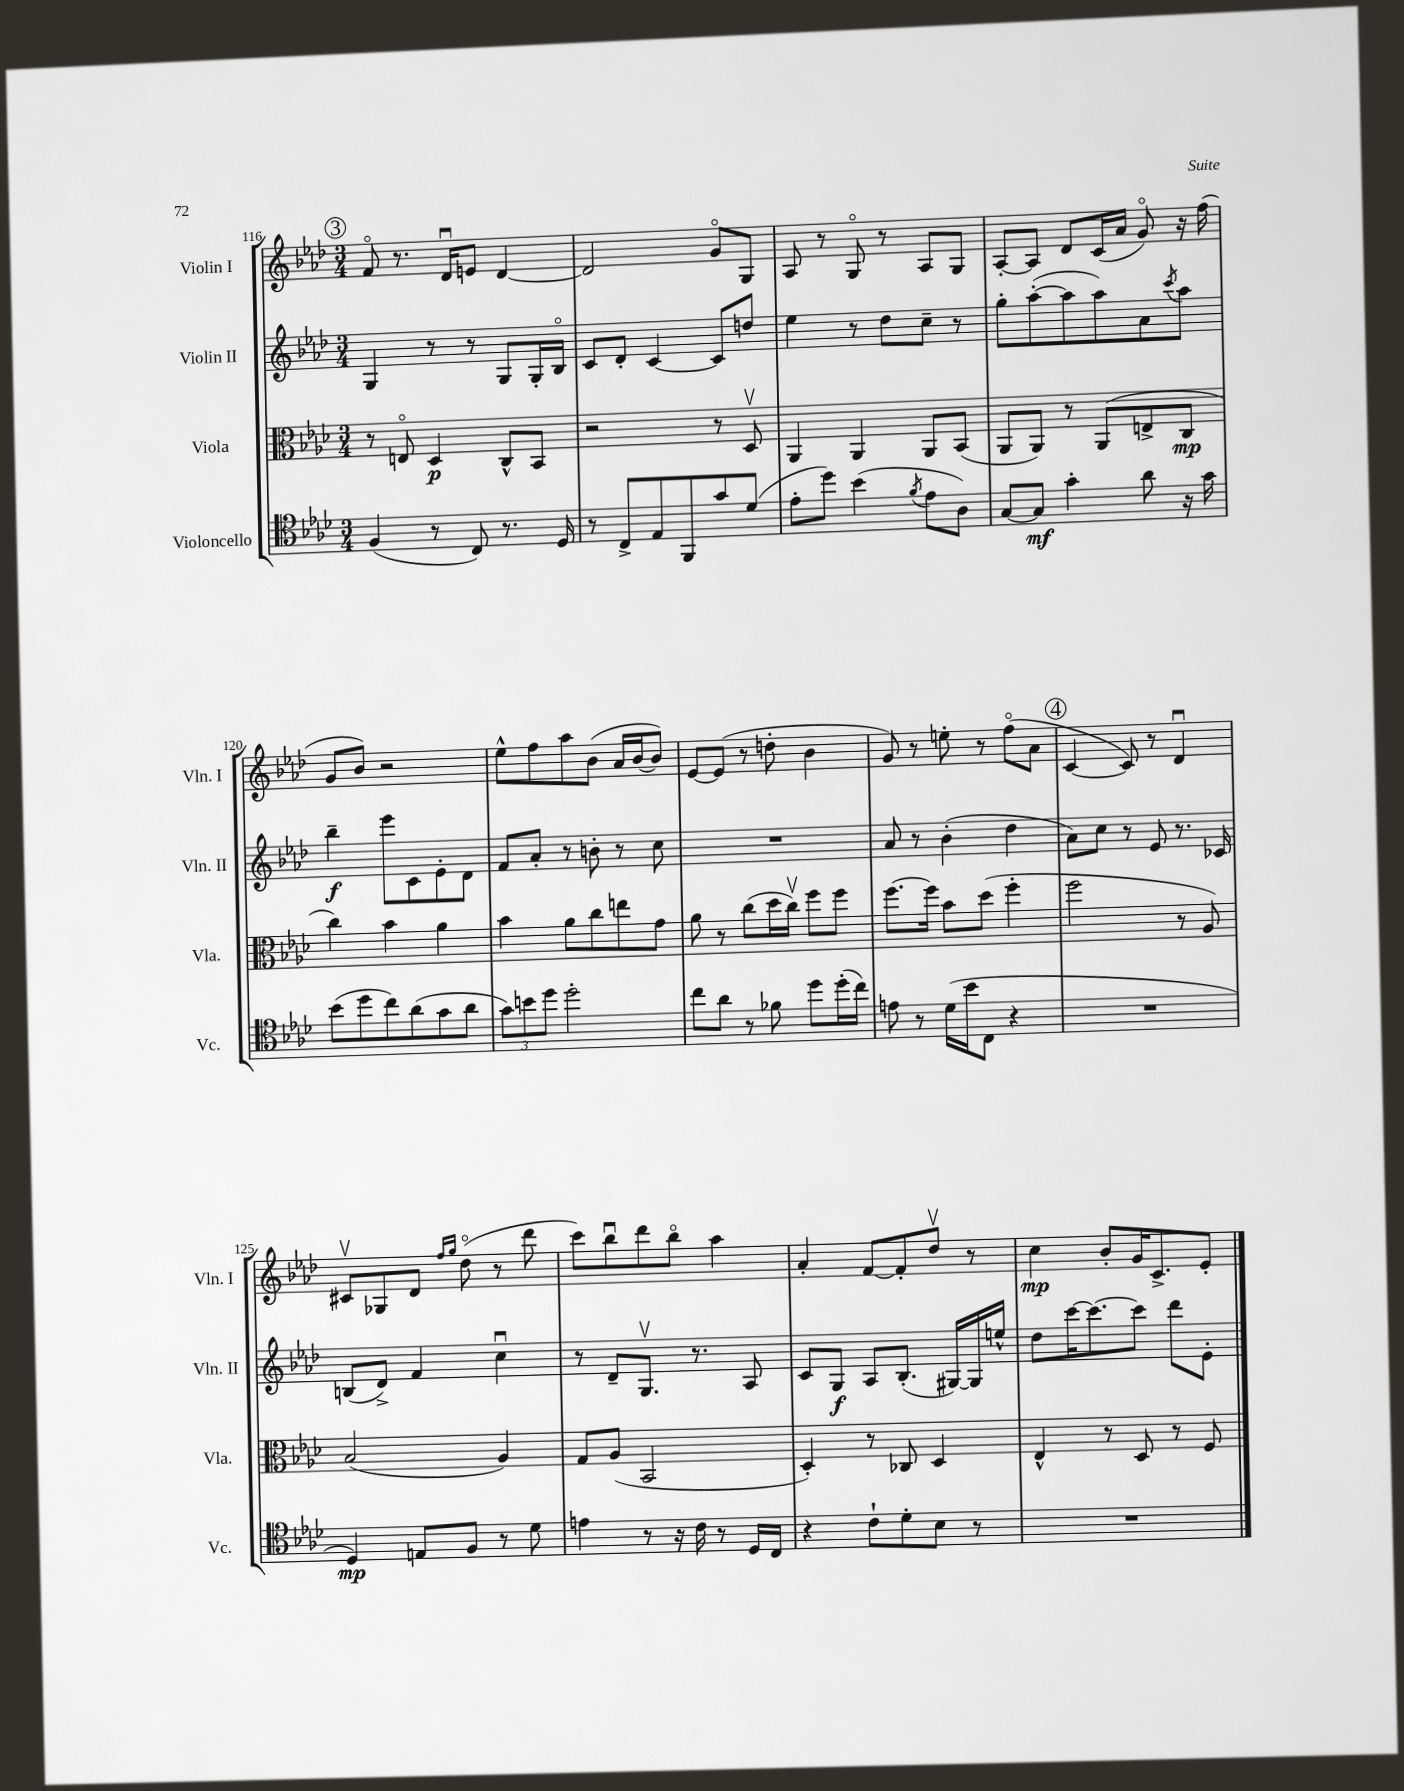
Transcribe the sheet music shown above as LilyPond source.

<<
\new StaffGroup <<
\new Staff = "s0" \with { instrumentName = "Violin I" shortInstrumentName = "Vln. I" } {
    \clef treble \key aes \major \numericTimeSignature \time 3/4
    \mark \markup { \circle "3" } f'8\flageolet r8. des'16\downbow e'8 des'4~ |
    des'2 g'8\flageolet g8 |
    aes8 r8 g8\flageolet r8 aes8 g8 |
    aes8~-. aes8 des'8 c'16( aes'16 g'8\flageolet) r16 f''16( |
    g'8 bes'8) r2 |
    ees''8-^ f''8 aes''8 bes'8( aes'16 bes'16~ bes'8) |
    ees'8~ ees'8( r8 d''8-. bes'4 |
    g'8) r8 e''8-. r8 f''8\flageolet( aes'8 |
    \mark \markup { \circle "4" } c'4~ c'8) r8 des'4\downbow |
    cis'8\upbow ges8 des'8 \grace { f''16 g''16 } des''8\flageolet( r8 des'''8 |
    c'''8) bes''8\downbow des'''8 bes''8\flageolet aes''4 |
    aes'4-. f'8~ f'8-. des''8\upbow r8 |
    c''4\mp bes'8-. g'16 c'8.-> ees'8-. \bar "|." |
}
\new Staff = "s1" \with { instrumentName = "Violin II" shortInstrumentName = "Vln. II" } {
    \clef treble \key aes \major \numericTimeSignature \time 3/4
    \mark \markup { \circle "3" } g4 r8 r8 g8 g16-. bes16\flageolet |
    c'8 des'8-. c'4~ c'8 d''8 |
    ees''4 r8 des''8 c''8-- r8 |
    g''8-. aes''8~-.( aes''8 aes''8) aes'8 \acciaccatura { c'''8 } aes''8 |
    bes''4--\f ees'''8 c'8 ees'8-. des'8 |
    f'8 aes'8-. r8 b'8-. r8 c''8 |
    R2. |
    aes'8 r8 bes'4-.( des''4 |
    \mark \markup { \circle "4" } aes'8) c''8 r8 ees'8 r8. ces'16 |
    b8( des'8->) f'4 c''4\downbow |
    r8 des'8-- g8.\upbow r8. aes8 |
    c'8 g8\f aes8 bes8.-.( gis16~) gis16 e''16-^ |
    des''8 c'''16~ c'''8.~ c'''8 des'''8 ees'8-. \bar "|." |
}
\new Staff = "s2" \with { instrumentName = "Viola" shortInstrumentName = "Vla." } {
    \clef alto \key aes \major \numericTimeSignature \time 3/4
    \mark \markup { \circle "3" } r8 e8\flageolet des4\p c8-^ bes,8 |
    r2 r8 des8\upbow |
    aes,4 aes,4 aes,8 bes,8( |
    aes,8 aes,8) r8 aes,8( e8-> c8\mp |
    c''4) bes'4 aes'4 |
    bes'4 aes'8 c''8 e''8 g'8 |
    aes'8 r8 c''8( des''16 c''16\upbow) f''8 f''8 |
    f''8.~ f''16 bes'8 des''8( f''4-. |
    \mark \markup { \circle "4" } f''2 r8 aes8) |
    bes2( aes4) |
    g8 aes8( bes,2 |
    des4-.) r8 ces8 des4 |
    ees4-^ r8 des8 r8 f8 \bar "|." |
}
\new Staff = "s3" \with { instrumentName = "Violoncello" shortInstrumentName = "Vc." } {
    \clef tenor \key aes \major \numericTimeSignature \time 3/4
    \mark \markup { \circle "3" } f4( r8 c8) r8. des16 |
    r8 c8-> ees8 f,8 g'8 des'8( |
    ees'8-. des''8) bes'4( \acciaccatura { f'8 } ees'8 aes8) |
    g8~ g8\mf g'4-. aes'8 r16 g'16 |
    bes'8( des''8 c''8) aes'8( g'8 aes'8 |
    \tuplet 3/2 { g'8) b'8 des''8 } des''2-. |
    c''8 aes'8 r8 fes'8 des''8 des''16-.( c''16) |
    e'8 r8 des'16( bes'16 c8 r4 |
    \mark \markup { \circle "4" } R2. |
    des4\mp) e8 f8 r8 des'8 |
    e'4 r8 r16 c'16 r8 des16 c16 |
    r4 c'8-! des'8-. bes8 r8 |
    R2. \bar "|." |
}
>>
>>
\layout { \context { \Score currentBarNumber = #116 } }
